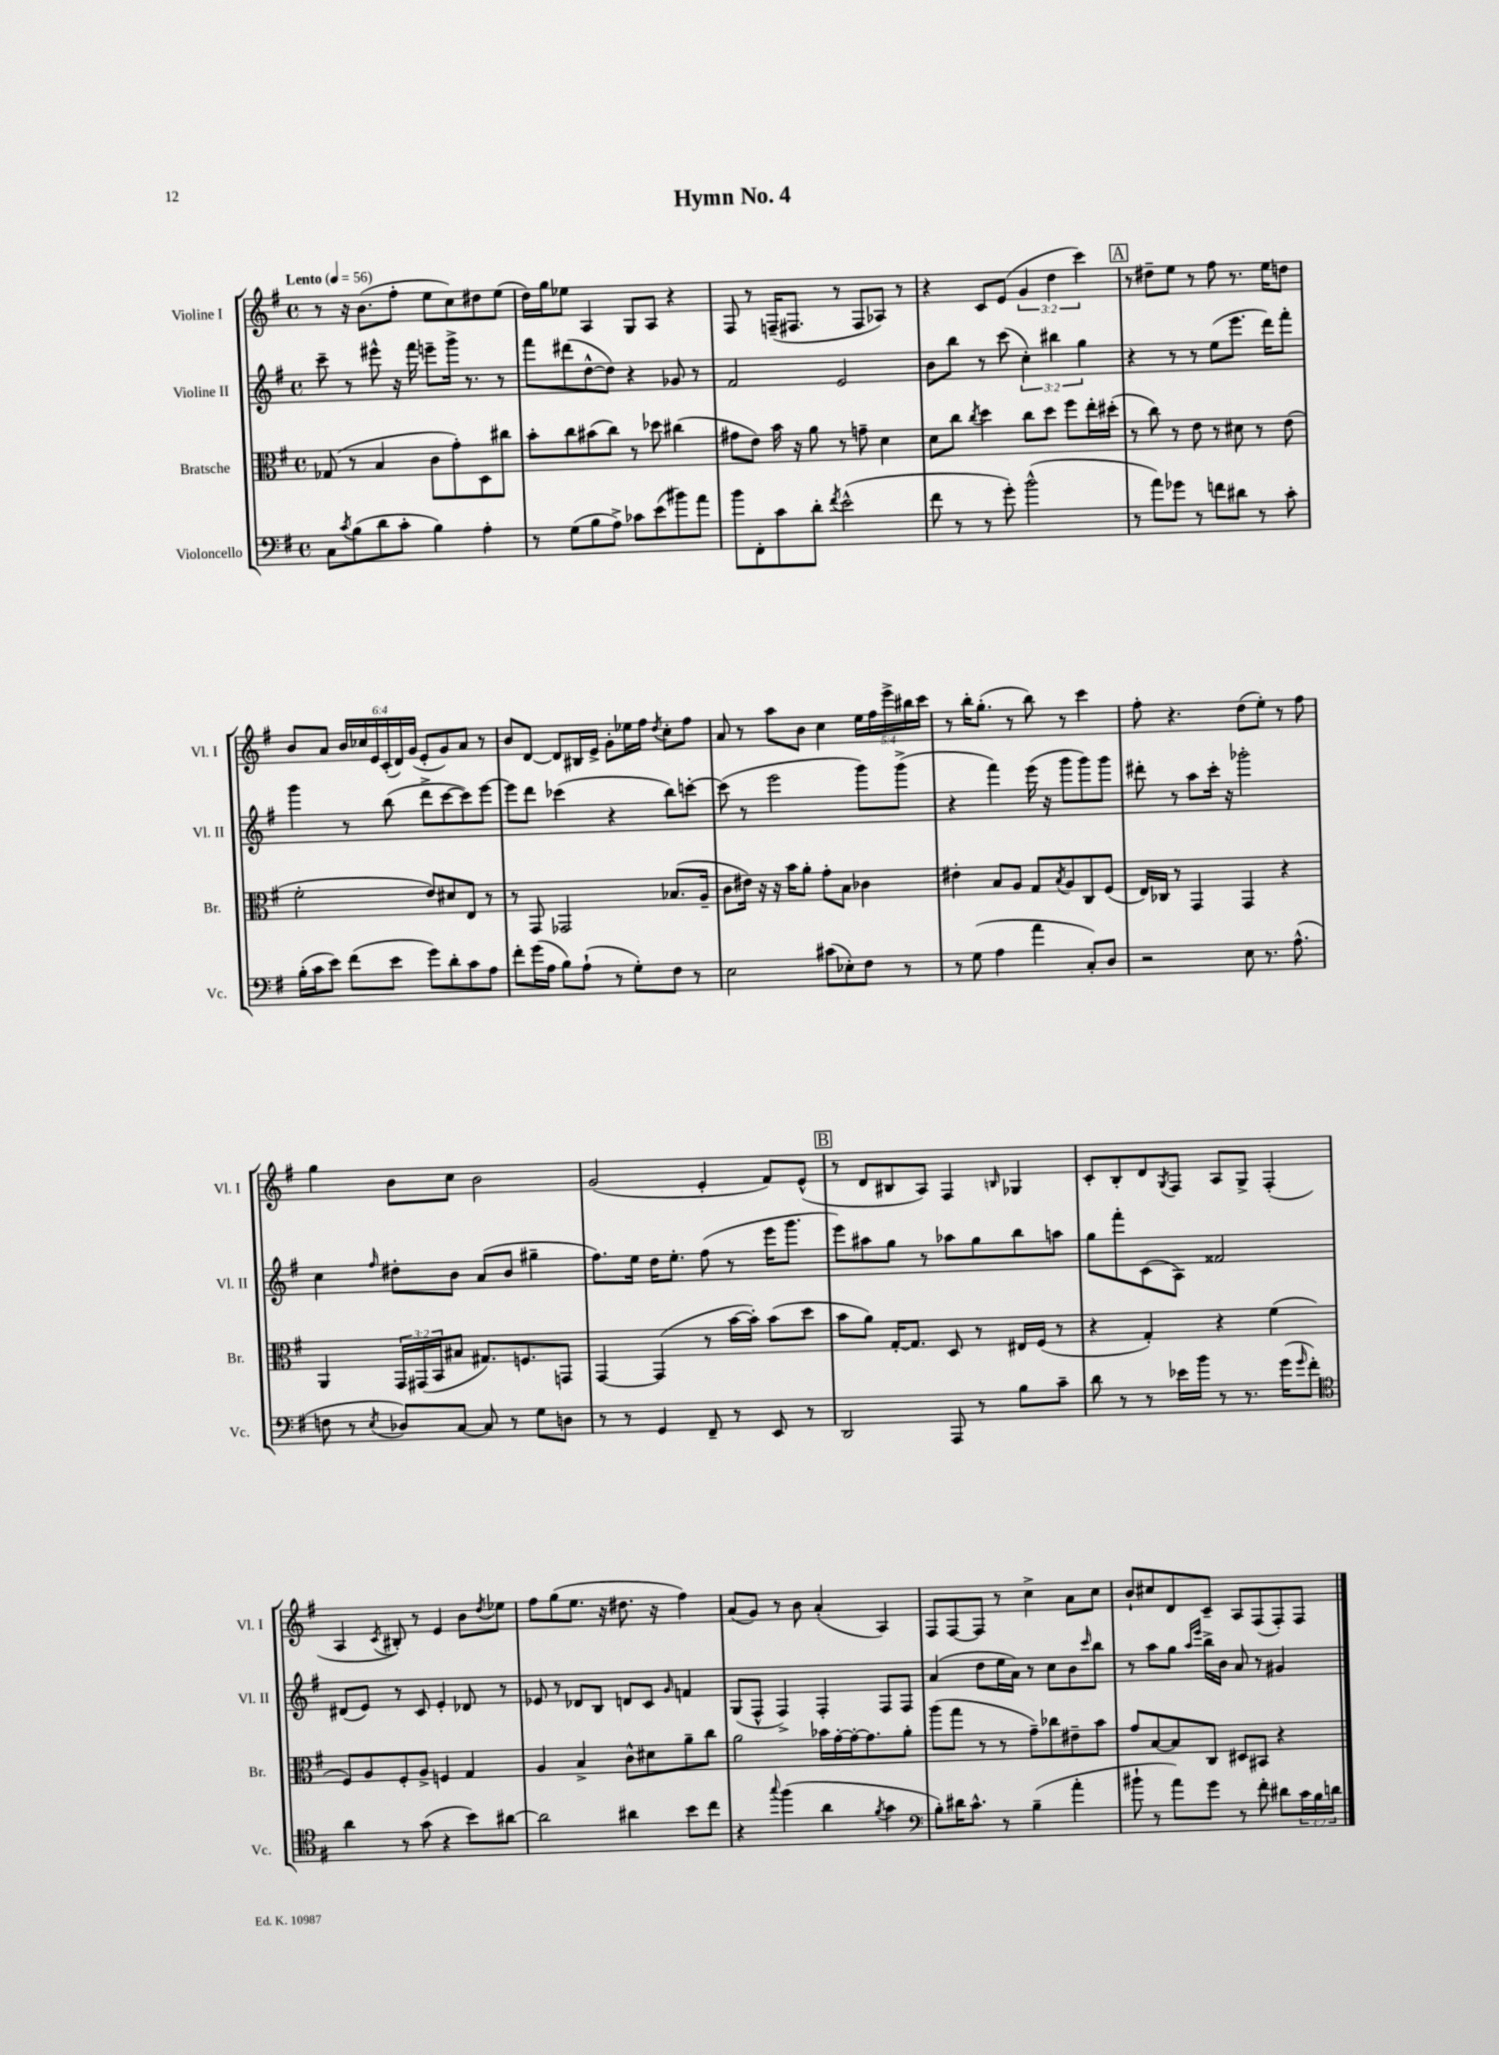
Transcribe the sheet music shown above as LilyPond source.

\header { title = "Hymn No. 4" }
<<
\new StaffGroup <<
\new Staff = "s0" \with { instrumentName = "Violine I" shortInstrumentName = "Vl. I" } {
    \clef treble \key g \major \defaultTimeSignature \time 4/4 \override Staff.TupletNumber.text = #tuplet-number::calc-fraction-text \tempo "Lento" 4 = 56
    r8 r16 b'8.( fis''8-. e''8 c''8) dis''8 e''8( |
    d''16) g''16 ees''8 a4 g8 a8 r4 |
    fis8 r8 f16--( fis8. r8 fis8 aes8) r8 |
    r4 c'8 e'8( \tuplet 3/2 { g'4 d''4 c'''4) } |
    \mark \markup { \box "A" } r8 dis''8-- e''8 r8 fis''8 r8. e''16 d''8 |
    b'8 a'8 \tuplet 6/4 { b'16 ces''16 e'16 c'16-.( d'16) g'16( } e'8-. g'8) a'8 r8 |
    b'8 d'8~ d'8 bis16 e'16-> g'8-. ees''16 fis''16 \acciaccatura { d''8 } c''8-. fis''8 |
    a'8 r8 a''8 b'8 c''4 \tuplet 5/4 { e''16 fis''16 e'''16-> bis''16 c'''16 } |
    r8 b''16-. g''8.-.( r8 b''8) r8 c'''4 |
    fis''8-. r4. d''8( e''8-.) r8 fis''8 |
    g''4 b'8 c''8 b'2 |
    g'2( e'4-. fis'8) e'8-^( |
    \mark \markup { \box "B" } r8 d'8 bis8 a8) fis4 \grace { b16 } ges4 |
    c'8-. b8-. d'8 \acciaccatura { g8 } fis8 a8 g8-> fis4-.( |
    a4 \acciaccatura { c'8 } bis8-.) r8 e'4 b'8 \acciaccatura { d''8 } ees''8 |
    fis''8 g''8( e''8. r16 dis''8. r16 fis''4) |
    a'8( g'8) r8 b'8 a'4-.( a4) |
    fis8 fis8~ fis8 r8 c''4-> a'8 c''8 |
    b'8-! cis''8 d'8 c'8-- a8 fis8( fis8-.) fis8 \bar "|." |
}
\new Staff = "s1" \with { instrumentName = "Violine II" shortInstrumentName = "Vl. II" } {
    \clef treble \key g \major \defaultTimeSignature \time 4/4 \override Staff.TupletNumber.text = #tuplet-number::calc-fraction-text
    c'''8-- r8 eis'''8-^ r16 fis'''16 e'''8-- g'''16-> r8. r8 |
    fis'''8 dis'''8( d''8~-^ d''8) r4 ges'8 r8 |
    fis'2 e'2 |
    b'8 b''8 r8 c'''8( \tuplet 3/2 { c''4-.) bis''4 g''4 } |
    \mark \markup { \box "A" } r4 r8 r8 e''8( e'''8. d'''16) fis'''8-. |
    g'''4 r8 b''8( d'''8-> c'''8~ c'''8) e'''8~ |
    e'''8 d'''8 ces'''4( r4 b''8) c'''8~-. |
    c'''8( r8 e'''2 g'''8) g'''8->( |
    r4 fis'''4) e'''16( r16 g'''8 g'''8) g'''8 |
    dis'''8-. r8 a''8 c'''16-. r16 ges'''2-. |
    c''4 \grace { fis''16 } dis''8-. b'8 a'8( b'8 gis''4-- |
    fis''8.) e''16 d''16 e''8.-. fis''8( r8 e'''16 g'''8. |
    \mark \markup { \box "B" } e'''8) ais''8 g''8 r8 aes''8 g''8 b''8 a''8 |
    g''8 fis'''8-. c'8( a8) fisis'2 |
    dis'8( e'8) r8 c'8 e'4-. des'8 r8 |
    ees'8 r8 des'8 b8 d'8 c'8 \grace { g'16 } f'4 |
    g8( fis8-^ fis4->) fis4-. fis8 fis8 |
    a'4( d''8 e''16 a'16) r8 c''8 b'8 \grace { c'''16 } b''8 |
    r8 a''8 g''8 \grace { a''16 e'''16 } b''16-> b'16 a'8 r8 gis'4 \bar "|." |
}
\new Staff = "s2" \with { instrumentName = "Bratsche" shortInstrumentName = "Br." } {
    \clef alto \key g \major \defaultTimeSignature \time 4/4 \override Staff.TupletNumber.text = #tuplet-number::calc-fraction-text
    ges8( r8 b4 c'8 g'8-.) d8 cis''8 |
    b'8-. c''8 bis'8( c''8) r8 des''8 cis''4( |
    gis'8 e'8) b'16 r16 a'8 r8 g'8-- d'4 |
    d'8 c''8 \acciaccatura { c''8 } d''4 c''8 d''8 fis''8 e''16-. dis''16-.( |
    \mark \markup { \box "A" } r8 c''8) r8 e'8 r8 dis'8 r8 e'8( |
    fis'2-. e'8) dis'8 e8 r8 |
    r8 g,8 ges,2 bes8.( a16-- |
    c'8 eis'16) r16 r16 b'16 a'8-. g'8-. b8 ces'4 |
    eis'4-. b8 a8 g8 \acciaccatura { b8 } a8 c8 fis8( |
    e16) ces16 r8 g,4 g,4 r4 |
    a,4 \tuplet 3/2 { g,16 gis,16( b,16 } bis8 gis8.) f8. g,8 |
    g,4~ g,4( r8 b'16~ b'16-.) b'8( d''8 |
    \mark \markup { \box "B" } b'8 a'8) g16~-. g8. d8 r8 eis16 fis16( r8 |
    r4 g4-.) r4 fis'4( |
    fis8) a8 fis8-. a8-> f4 g4 |
    a4 b4-> c'8-^ dis'8 a'8-- c''8 |
    a'2 bes'16 g'16~-. g'16~-. g'8. a'8-. |
    a''8( g''8 r8 r8 g'8--) ces''8 eis'8-- b'8 |
    g'8 b8~ b8 c8 dis8 bis,8 r4 \bar "|." |
}
\new Staff = "s3" \with { instrumentName = "Violoncello" shortInstrumentName = "Vc." } {
    \clef bass \key g \major \defaultTimeSignature \time 4/4 \override Staff.TupletNumber.text = #tuplet-number::calc-fraction-text
    c8 \acciaccatura { c'8 } b8( d'8 c'8-. b4) a4-. |
    r8 g8( b8 a8->) ces'8 e'8( bis'8) a'8 |
    b'8 fis,8-. c'8 d'8-. \acciaccatura { fis'8 } e'2-^( |
    fis'8 r8 r8 g'8-.) b'2-^( |
    \mark \markup { \box "A" } r8 a'8) ges'8 r8 f'8 dis'8 r8 c'8-. |
    b16-.( c'16 e'8) fis'8( e'8 g'8) d'8-. c'8 a8 |
    fis'8-. g'16( a16 b8) a8-!( r8 g8-.) fis8 r8 |
    e2 cis'8( ees8-.) fis8 r8 |
    r8 g8( a4 a'4 c8-.) d8 |
    r2 e8 r8. a8.-^( |
    f8 r8 \acciaccatura { e8 } des8) c8~ c8 r8 g8 d8 |
    r8 r8 g,4 fis,8-- r8 e,8 r8 |
    \mark \markup { \box "B" } d,2 a,,8 r8 b8 c'8-- |
    d'8 r8 r8 ees'16 b'16 r8 r8. g'16( \grace { g'16 } fis'8-.) |
    \clef tenor a'4 r8 g'8( r4 b'8) ais'8~ |
    ais'2 ais'4 b'8 c''8 |
    r4 \appoggiatura { g''8 } fis''4( a'4 \acciaccatura { fis'8 } g'4 |
    \clef bass b8-.) dis'16 c'8.-^ r8 b4--( a'4-. |
    bis'8-! r8 a'8) g'8 r8 fis'8-. dis'8 \tuplet 3/2 { c'16 b16 d'16 } \bar "|." |
}
>>
>>
\layout { \context { \Score \remove "Bar_number_engraver" } }
